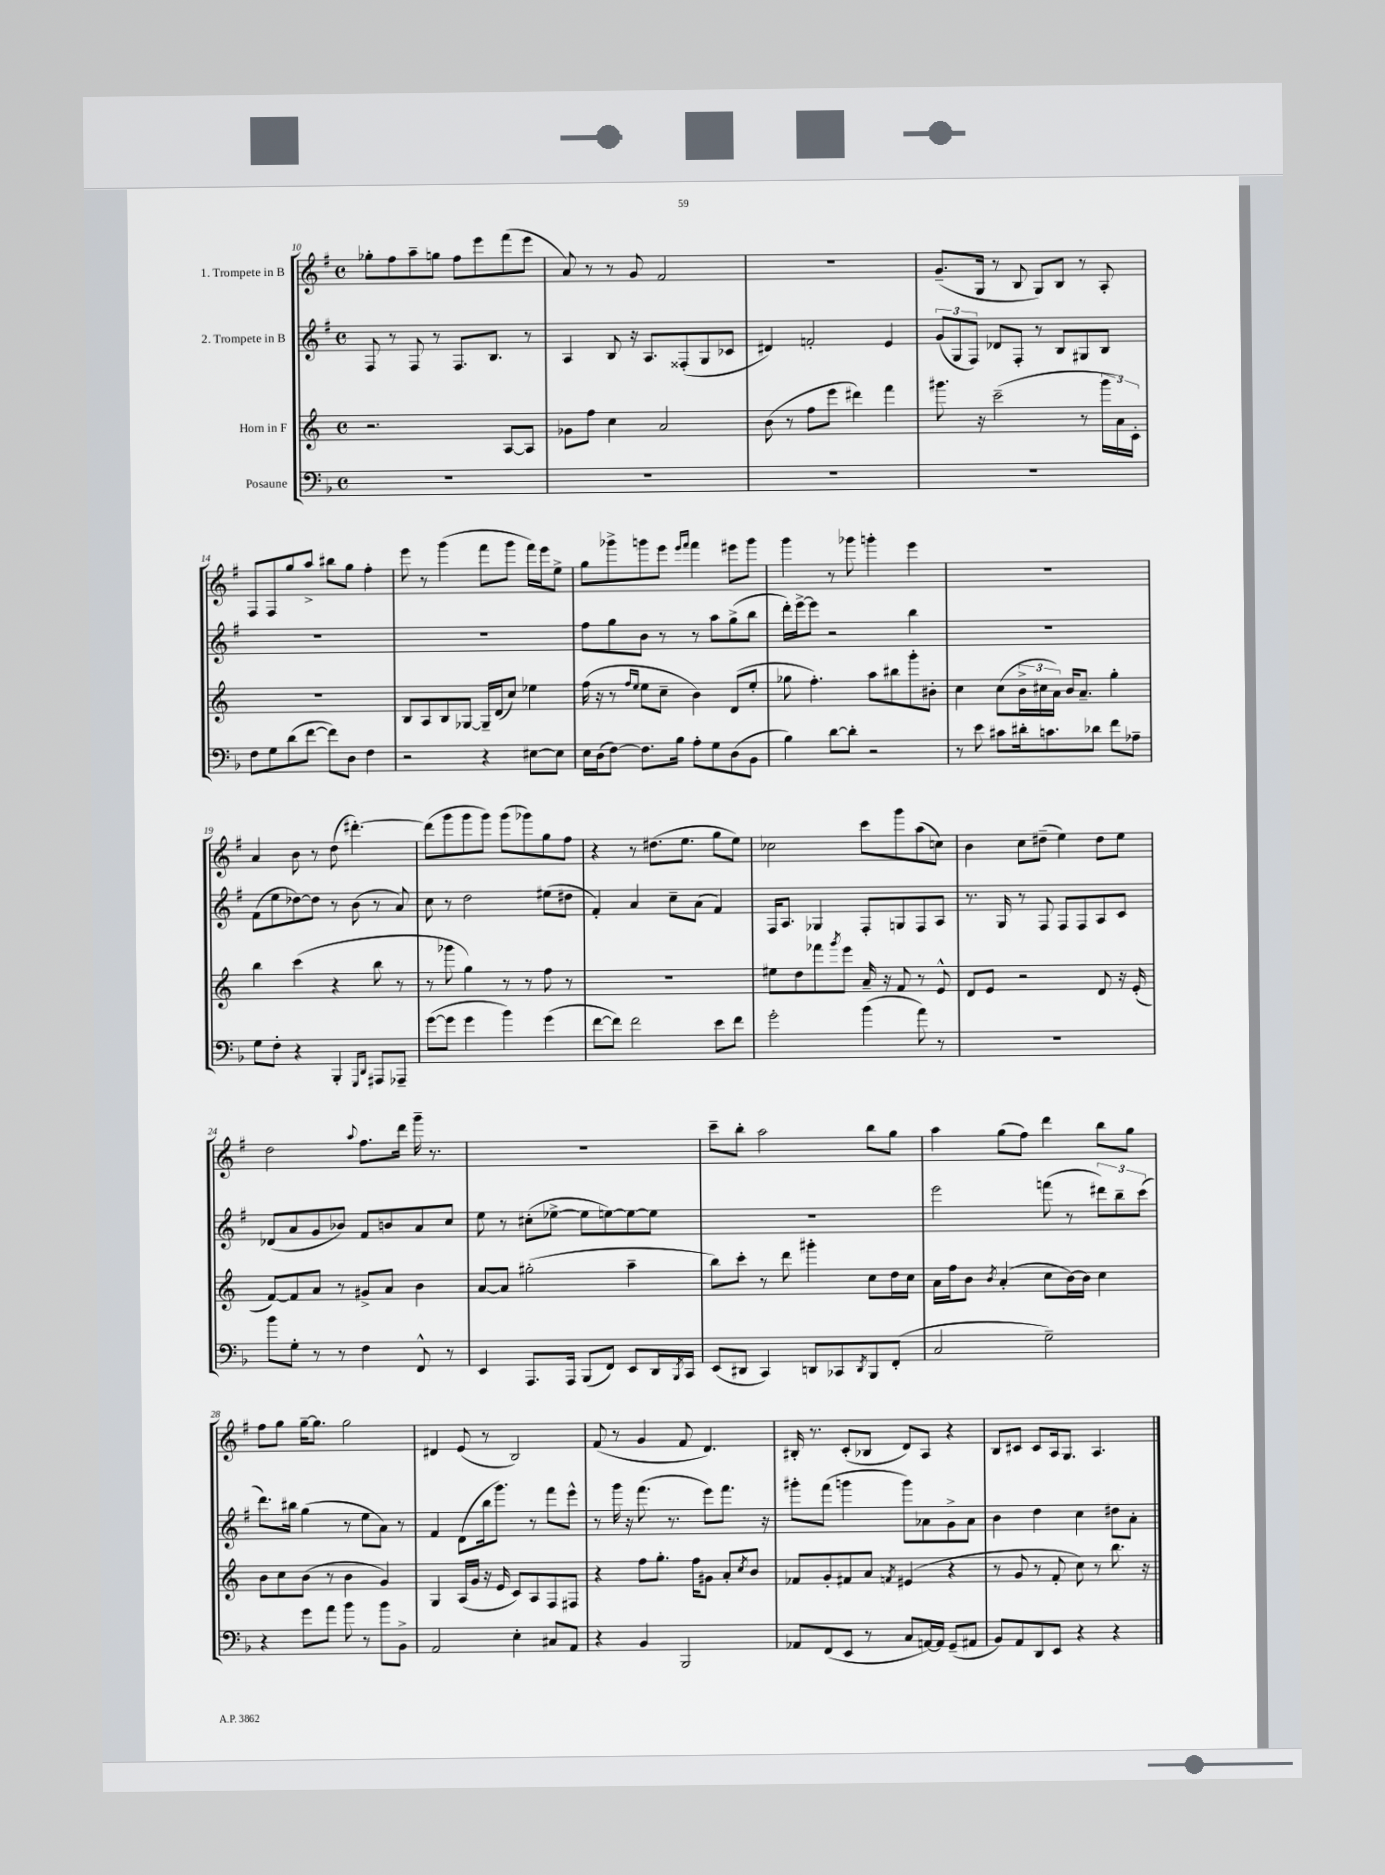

**kern	**kern	**kern	**kern
*staff4	*staff3	*staff2	*staff1
*clefF4	*clefG2	*clefG2	*clefG2
*k[b-]	*k[]	*k[f#]	*k[f#]
*M4/4	*M4/4	*M4/4	*M4/4
*met(c)	*met(c)	*met(c)	*met(c)
1r	2.r	8F#/	8gg-'\L
.	.	8r	8ff#\
.	.	8F#/	8aa~\
.	.	8r	8gg\J
.	.	8.F#/L	8ff#\L
.	.	.	8eee\
.	.	8.B/J	.
.	[8A/L	.	(8fff#\
.	8A/]J	8r	8eee\J
=	=	=	=
1r	8g-\L	4A/	8a/)
.	8ff\J	.	8r
.	4cc\	8B/	8r
.	.	16r	8g/
.	.	8.A/L	.
.	2a/	.	2f#/
.	.	(8F##'/	.
.	.	8G/	.
.	.	8c-/J	.
=	=	=	=
1r	(8b\	4d#/)	1r
.	8r	.	.
.	8ff\L	2f'/	.
.	8eee\J	.	.
.	4ddd#\)	.	.
.	4fff\	4e/	.
=	=	=	=
1r	8.ggg#\	(12g/L	(8.g~/L
.	.	12G/	.
.	.	12F#/J)	.
.	16r	.	16G/Jk
.	(2ccc~\	8d-/L	8r
.	.	8F#'/J	8B/
.	.	8r	8G/L)
.	.	8B/L	8B/J
.	8r	8G#/	8r
.	24ggg#\LL	8B/J	8A'/
.	24a\)	.	.
.	24c'\JJ	.	.
=	=	=	=
8F\L	1r	1r	8F#/L
8G\	.	.	8F#/
(8d\	.	.	8gg/
[8f\J	.	.	8aa^/J
8f\]L)	.	.	8bb#\L
8D\J	.	.	8gg\J
4F\	.	.	4ff#'\
=	=	=	=
2r	8B/L	1r	8eee\
.	8A/	.	8r
.	8B/	.	(4ggg\
.	[8G-/J	.	.
4r	16G-~/]LL	.	8fff#\L
.	(16d/J	.	.
.	8cc/J)	.	8ggg\J
[8E#\L	4ee-\	.	16fff#\LL)
.	.	.	16eee\J
8E#\]J	.	.	8ee^\J
=	=	=	=
16E\LL	(16ff\	8ff#\L	8gg\L
(16D\J	16r	.	.
[8F\J)	8r	8gg\	8ggg-^\
.	16qqff/LL	.	.
.	16qqee/JJ	.	.
8.F\]L	8ee\L	8b\J	8ggg\
.	8cc~\J	8r	8eee\J
16B-\Jk	.	.	.
.	.	.	16qqeee/LL
.	.	.	16qqfff#/JJ
8A'\L	4b\)	8r	4fff#\
8G\	.	8aa\L	.
(8D\	(8d/L	(8gg^\	8eee#\L
8BB-\J	8ee'/J	8bb\J	8ggg\J
=	=	=	=
4B-\)	8gg-\	16ddd'\LL)	4ggg\
.	.	[16eee^\J	.
.	4.ff'\)	8eee\]J	.
[8d\L	.	2r	8r
8d'\]J	.	.	8ggg-\
2r	8aa\L	.	4ggg'\
.	8bb#\	.	.
.	8ggg'\	4bb\	4eee\
.	8b#'\J	.	.
=	=	=	=
8r	4cc\	1r	1r
8e\	.	.	.
8c#\L	(8cc\L	.	.
16d#'\k	24b^\L	.	.
.	24cc#\	.	.
8.c\	.	.	.
.	24a\JJ)	.	.
.	16b/LK	.	.
.	8.a~/J	.	.
8d-\J	.	.	.
8f\L	4gg'\	.	.
8A-~\J	.	.	.
=	=	=	=
8G\L	4bb\	(8f#\L	4a/
8F'\J	.	8ee\	.
4r	(4ccc\	[8dd-\)	8b\
.	.	8dd-\]J	8r
4BBB-'/	4r	8r	(8dd\
.	.	(8b\	[4.ddd#'\)
16qqGGG/LL	.	.	.
16qqDD/JJ	.	.	.
8AAA#/L	8bb\	8r	.
8AAA-~/J	8r	8a/)	.
=	=	=	=
([8g\L	8r	8cc\	(8ddd#\]L
8g\]J	8ggg-\	8r	8ggg\
4g\	4gg\)	2dd\	8ggg\
.	.	.	8ggg\J)
4b-\)	8r	.	(8ggg\L
.	8r	.	8ggg-\)
(4g\	8ff\	(8ee#\L	8gg\
.	8r	8dd#\J	8ff#\J
=	=	=	=
[8f\L	1r	4f#'/)	4r
8f\]J)	.	.	.
2f\	.	4a/	8r
.	.	.	(8.dd#\L
.	.	8cc~\L	.
.	.	.	8.ee\J
.	.	(8a\J	.
8e\L	.	4f#/)	8gg\L
8f\J	.	.	8ee\J)
=	=	=	=
2g'\	8ee#\L	16F#/LK	2cc-\
.	.	8.A/J	.
.	8dd\	.	.
.	8fff-\	4G-/	.
.	8qggg/	.	.
.	8eee\J	.	.
(4b-\	16a~/	8F#'/L	8ccc\L
.	16r	.	.
.	8f/	8G/	8ggg\
8a\)	8r	8F#/	(8aa\
8r	8e^^/	8A/J	8cc\J)
=	=	=	=
1r	8d/L	8.r	4b\
.	8e/J	.	.
.	.	16G/	.
.	2r	8r	8cc\L
.	.	8F#/	(8dd#~\J
.	.	8F#/L	4ee\)
.	.	8F#/	.
.	8d/	8A/	8dd#\L
.	16r	8c/J	8ee\J
.	(16e'/	.	.
=	=	=	=
8b-\L	[8f/L)	(8d-/L	2dd\
8G'\J	8f/]	8a/	.
8r	8a/J	8g/	.
8r	8r	8b-/J)	.
.	.	.	8qqaa/
4F\	8g#^/L	8f#/L	8.ff#\L
.	8a/J	8b/	.
.	.	.	16ddd\Jk
8FF^^/	4b\	8a/	16ggg~\
.	.	.	8.r
8r	.	8cc/J	.
=	=	=	=
4EE/	[8a/L	8ee\	1r
.	8a/]J	8r	.
8.AAA/L	(2gg#'\	(8cc#'\L	.
.	.	[8ee-^\J	.
16AAA/Jk	.	.	.
(8BBB-/L	.	8ee-\]L	.
8FF/J)	.	[8ee\)	.
8EE/L	4aa~\	8ee\_	.
16DD/L	.	8ee\]J	.
8qBBB-/	.	.	.
16CC/JJ	.	.	.
=	=	=	=
(8EE/L	8bb\L)	1r	8ccc~\L
8DD#/J	8ccc'\J	.	8bb'\J
4CC/)	8r	.	2aa\
.	8ddd\	.	.
8DD/L	4ggg#'\	.	.
8CC-/	.	.	.
8qDD/	.	.	.
8BBB-/	8cc\L	.	8bb\L
(8FF'/J	16dd\L	.	8gg\J
.	16cc\JJ	.	.
=	=	=	=
2C/	16a\LL	2eee\	4aa\
.	16ff\J	.	.
.	8b\J	.	.
.	8qb/	.	.
.	(4a'/	.	(8gg\L
.	.	.	8ff#\J)
2G~\)	8cc\L	(8fff\	4ddd\
.	[16b\L)	8r	.
.	16b\]JJ	.	.
.	4cc\	12ddd#\L)	8bb\L
.	.	12bb~\	.
.	.	.	8gg\J
.	.	(12ccc\J	.
=	=	=	=
4r	8b\L	8.ddd\L)	8ff#\L
.	8cc\	.	8gg\J
.	.	16bb#\Jk	.
8g\L	(8b\J	(4gg\	[16gg~\LK
.	.	.	8.gg\]J
8a\J	8r	.	.
8b-\	4b\	8r	2gg\
8r	.	8ee\L	.
8b-\L	4g/)	8a\J)	.
8BB-^\J	.	8r	.
=	=	=	=
2AA/	4G/	4f#/	4d#/
.	(16A/LL	(8d\L	(8e/
.	16g/JJ	.	.
.	16r	16bb\k	8r
.	16e/	8.ggg\J)	.
4E'\	8c/L)	.	2B/)
.	8A/	8r	.
8C#/L	8F/	8fff#\L	.
8AA/J	8F#/J	8eee^^\J	.
=	=	=	=
4r	4r	8r	(8f#/
.	.	16ggg\	8r
.	.	16r	.
4BB-/	8ff\L	(8.fff#\	4g/
.	8.gg'\J	.	.
.	.	8.r	.
2BBB-/	.	.	8f#/
.	16ff\LK	.	.
.	8g#\J	8eee\L)	4.d/)
.	8a'/L	8.fff#\J	.
.	8qcc/	.	.
.	8b/J	.	.
.	.	16r	.
=	=	=	=
8AA-/L	8f-/L	8ggg#'\L	16B#'/
.	.	.	8.r
(8FF/	8g'/	(8fff#\J	.
8EE/J	8f#/	4ggg\	(8c'/L
8r	8a/J	.	8B-/J
.	8qf/	.	.
8C/L	(4e#/	8ggg\L)	8d/L)
[16AA/L)	.	8a-\	8A/J
16AA/]JJ	.	.	.
(8GG~/L	4r	8g^\	4r
8AA#/J	.	8a-\J	.
=	=	=	=
8BB-/L)	8r	4b\	8B/L
8AA/	8g/	.	8c#/J
8DD/	8r	4dd\	8c#/L
8EE/J	8f'/	.	16A/k
.	.	.	8.G/J
4r	8cc\)	4cc\	.
.	8r	.	4.A/
4r	8.bb\	8dd#\L	.
.	.	8a'\J	.
.	16r	.	.
==	==	==	==
*-	*-	*-	*-
